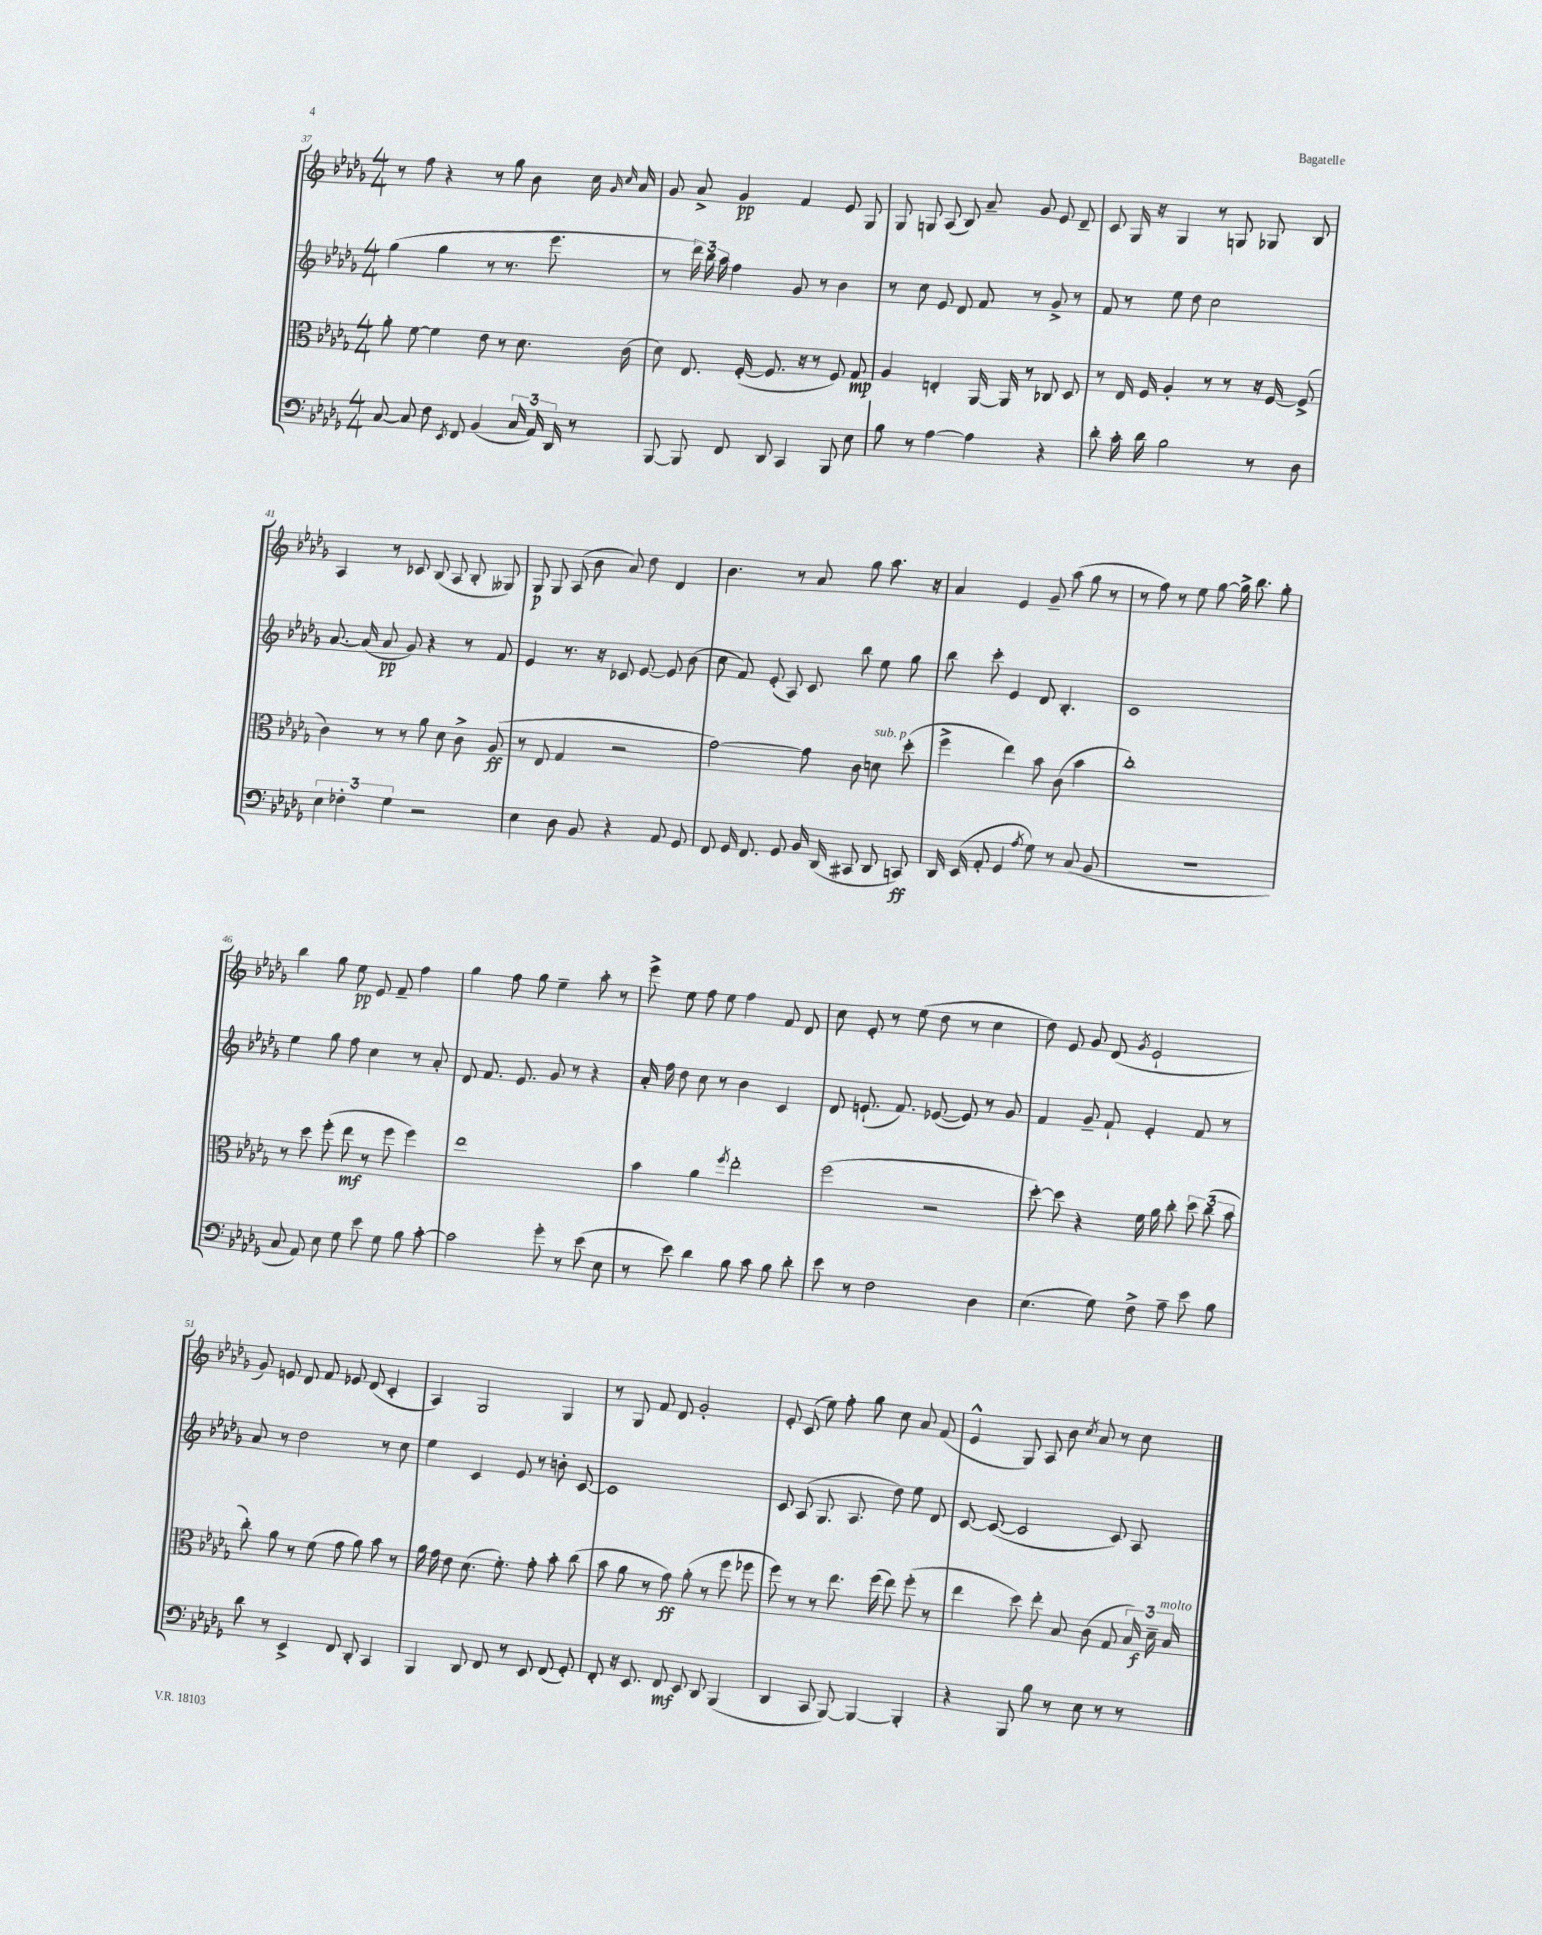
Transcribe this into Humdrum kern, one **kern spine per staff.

**kern	**dynam	**kern	**dynam	**kern	**dynam	**kern	**dynam
*part4	*part4	*part3	*part3	*part2	*part2	*part1	*part1
*staff4	*staff4	*staff3	*staff3	*staff2	*staff2	*staff1	*staff1
*clefF4	*	*clefC3	*	*clefG2	*	*clefG2	*
*k[b-e-a-d-g-]	*	*k[b-e-a-d-g-]	*	*k[b-e-a-d-g-]	*	*k[b-e-a-d-g-]	*
*M4/4	*	*M4/4	*	*M4/4	*	*M4/4	*
=37	=37	=37	=37	=37	=37	=37	=37
[8C/	.	8a-'\	.	(4gg-\	.	8r	.
8C/]	.	[8f\	.	.	.	8ff\	.
8F\	.	4f\]	.	4gg-\	.	4r	.
8qEE-/	.	.	.	.	.	.	.
8FF/	.	.	.	.	.	.	.
(4BB-/	.	8e-\	.	8r	.	8r	.
.	.	8r	.	8.r	.	8gg-\	.
24C/	.	8.d-\	.	.	.	8b-\	.
24AA-/)	.	.	.	.	.	.	.
.	.	.	.	8.eee-\	.	.	.
24DD-/	.	.	.	.	.	.	.
8r	.	.	.	.	.	16cc\	.
.	.	.	.	.	.	16qqg-/	.
.	.	.	.	.	.	16qqcc/	.
.	.	(16c\	.	.	.	16a-/	.
=38	=38	=38	=38	=38	=38	=38	=38
[8BBB-/	.	8d-\)	.	8r	.	8g-/	.
8BBB-/]	.	8.E-/	.	24ddd-\)	.	8a-^/	.
.	.	.	.	24bb-\	.	.	.
.	.	.	.	24aa-\	.	.	.
8FF/	.	.	.	4ff\	.	4g-/	pp
.	.	([16F'/	.	.	.	.	.
8DD-/	.	8.F/]	.	.	.	.	.
4CC/	.	.	.	8g-/	.	4f/	.
.	.	16r	.	.	.	.	.
.	.	8r	.	8r	.	.	.
8BBB-/	.	8F/)	.	4b-\	.	8e-/	.
8E-\	.	8G-/	mp	.	.	8G-/	.
=39	=39	=39	=39	=39	=39	=39	=39
8B-\	.	4A-/	.	8r	.	8G-/	.
8r	.	.	.	8cc\	.	8Gn/	.
[4A-\	.	4En'/	.	8e-/	.	(8A-/	.
.	.	.	.	8d-/	.	8B-/)	.
4A-\]	.	[16AA-/	.	8f/	.	8a-~/	.
.	.	16AA-/]	.	.	.	.	.
.	.	8r	.	8r	.	8g-/	.
4r	.	8C-X/	.	8g-^/	.	8e-/	.
.	.	8D-/	.	8r	.	8d-~/	.
=40	=40	=40	=40	=40	=40	=40	=40
8d-'\	.	8r	.	8f/	.	8c/	.
16c'\	.	16E-/	.	8r	.	16G-/	.
16d-\	.	16F/	.	.	.	16r	.
2B-\	.	4A-'/	.	8ee-\	.	4G-/	.
.	.	.	.	8dd-\	.	.	.
.	.	8r	.	2cc\	.	8r	.
.	.	8r	.	.	.	8Gn/	.
8r	.	16r	.	.	.	8G-X/	.
.	.	[16F/	.	.	.	.	.
8D-\	.	(8F^/]	.	.	.	8B-/	.
!!LO:LB:g=z
=41	=41	=41	=41	=41	=41	=41	=41
6E-\	.	4c\)	.	[8.a-/	.	4A-/	.
6F-X'\	.	.	.	.	.	.	.
.	.	.	.	(16a-/]	.	.	.
.	.	8r	.	8a-/	pp	8r	.
6G-\	.	.	.	.	.	.	.
.	.	8r	.	8g-/)	.	8c-X/	.
2r	.	8a-\	.	4r	.	(8B-/	.
.	.	8d-\	.	.	.	8A-/	.
.	.	8c^\	.	8r	.	8B-'/	.
.	.	(8A-/	ff	8f/	.	8G--X/)	.
=42	=42	=42	=42	=42	=42	=42	=42
4E-\	.	8r	.	4e-/	.	8G-/	p
.	.	8E-/	.	.	.	8G-/	.
8D-\	.	4G-/	.	8.r	.	(8A-/	.
8BB-/	.	.	.	.	.	8b-\	.
.	.	.	.	16r	.	.	.
4r	.	2r	.	8c-X/	.	8a-/)	.
.	.	.	.	[8e-/	.	8dd-\	.
8AA-/	.	.	.	8e-/]	.	4d-/	.
8GG-/	.	.	.	(8b-\	.	.	.
=43	=43	=43	=43	=43	=43	=43	=43
8FF/	.	[2g-\)	.	8cc\	.	4.b-\	.
16GG-/	.	.	.	8f/)	.	.	.
8.FF/	.	.	.	.	.	.	.
.	.	.	.	(8e-'/	.	.	.
8GG-/	.	.	.	8A-/)	.	8r	.
16BB-/	.	8g-\]	.	8c/	.	8a-/	.
(16DD-/	.	.	.	.	.	.	.
8CC#X/	.	8c\	.	8bb-\	.	8gg-\	.
!	!	!LO:TX:a:i:t=sub. p	!	!	!	!	!
8DD-/	.	8dn\	.	8ee-\	.	8.aa-\	.
8CCn/)	ff	(8dd-'\	.	8gg-\	.	.	.
.	.	.	.	.	.	16r	.
=44	=44	=44	=44	=44	=44	=44	=44
16DD-/	.	4ff^\	.	8bb-\	.	4a-/	.
(16EE-/	.	.	.	.	.	.	.
8AA-'/	.	.	.	8ccc'\	.	.	.
4GG-/	.	4ee-\)	.	4e-/	.	4e-/	.
8qA-/	.	.	.	.	.	.	.
8G-\)	.	8b-\	.	8d-/	.	8g-~/	.
8r	.	(8c\	.	4.B-'/	.	(8aa-\	.
(8C/	.	4b-\	.	.	.	8gg-\	.
8BB-/	.	.	.	.	.	8r	.
=45	=45	=45	=45	=45	=45	=45	=45
1r	.	1cc')	.	1c	.	8r	.
.	.	.	.	.	.	8ff\)	.
.	.	.	.	.	.	8r	.
.	.	.	.	.	.	8ee-\	.
.	.	.	.	.	.	[8gg-\	.
.	.	.	.	.	.	16gg-^\]	.
.	.	.	.	.	.	8.bb-\	.
.	.	.	.	.	.	8gg-'\	.
!!LO:LB:g=z
=46	=46	=46	=46	=46	=46	=46	=46
8C/	.	8r	.	4ee-\	.	4bb-\	.
8AA-/)	.	8dd-\	.	.	.	.	.
8E-\	.	(8ff'\	.	8gg-\	.	8gg-\	.
8G-\	.	8ee-\	mf	8ff\	.	8ee-\	pp
8e-\	.	8r	.	4cc\	.	8e-/	.
8G-\	.	8ff\	.	.	.	8f~/	.
8B-\	.	4ff\)	.	8r	.	4ff\	.
[8c'\	.	.	.	8a-'/	.	.	.
=47	=47	=47	=47	=47	=47	=47	=47
2c\]	.	1ee-	.	8d-/	.	4gg-\	.
.	.	.	.	8.f/	.	.	.
.	.	.	.	.	.	8ff\	.
.	.	.	.	8.e-/	.	.	.
.	.	.	.	.	.	8gg-\	.
8g-'\	.	.	.	8g-/	.	4ee-~\	.
8r	.	.	.	8r	.	.	.
(8e-\	.	.	.	4r	.	8aa-'\	.
8E-\	.	.	.	.	.	8r	.
=48	=48	=48	=48	=48	=48	=48	=48
8r	.	4b-\	.	16a-'/	.	8eee-^\	.
.	.	.	.	16ff\	.	.	.
8e-\)	.	.	.	8dd-\	.	8ee-\	.
4d-\	.	4a-\	.	8cc\	.	8ff\	.
.	.	.	.	8r	.	8ee-\	.
.	.	8qff/	.	.	.	.	.
8B-\	.	2ee-'\	.	4b-\	.	4ff\	.
8c\	.	.	.	.	.	.	.
8B-\	.	.	.	4c/	.	8f/	.
8d-'\	.	.	.	.	.	8d-/	.
=49	=49	=49	=49	=49	=49	=49	=49
8e-\	.	(2ff\	.	8d-/	.	8cc\	.
8r	.	.	.	(8.en`/	.	8e-'/	.
2F\	.	.	.	.	.	8r	.
.	.	.	.	8.f/)	.	.	.
.	.	.	.	.	.	(8ee-\	.
.	.	2r	.	([8e-X/	.	8dd-\	.
.	.	.	.	8e-/])	.	8r	.
4D-\	.	.	.	8r	.	4cc\	.
.	.	.	.	8g-/	.	.	.
=50	=50	=50	=50	=50	=50	=50	=50
(4.E-\	.	[8dd-'\)	.	4f/	.	8dd-\)	.
.	.	8dd-\]	.	.	.	8e-/	.
.	.	4r	.	8g-~/	.	8g-/	.
8G-\)	.	.	.	8f`/	.	(8d-/	.
.	.	.	.	.	.	8qg-/	.
8F^\	.	16f\	.	4e-'/	.	2e-`/	.
.	.	16a-\	.	.	.	.	.
8A-~\	.	8cc'\	.	.	.	.	.
8e-\	.	12dd-\	.	8f/	.	.	.
.	.	(12cc\	.	.	.	.	.
8B-\	.	.	.	8r	.	.	.
.	.	12b-\	.	.	.	.	.
!!LO:LB:g=z
=51	=51	=51	=51	=51	=51	=51	=51
8d-\	.	8cc'\)	.	8a-/	.	8g-/)	.
8r	.	8a-\	.	8r	.	8en/	.
4EE-^/	.	8r	.	2dd-\	.	8d-/	.
.	.	(8f\	.	.	.	8f/	.
8FF/	.	8g-\	.	.	.	8e-X/	.
8DD-'/	.	8a-\)	.	.	.	(8d-/	.
4CC/	.	8b-\	.	8r	.	4c'/	.
.	.	8r	.	8cc\	.	.	.
=52	=52	=52	=52	=52	=52	=52	=52
4BBB-/	.	16a-\	.	4ee-\	.	4A-/)	.
.	.	16g-\	.	.	.	.	.
.	.	8e-\	.	.	.	.	.
8DD-/	.	(8.d-\	.	4c/	.	2G-/	.
8FF/	.	.	.	.	.	.	.
.	.	8.f'\)	.	.	.	.	.
8r	.	.	.	8e-/	.	.	.
8EE-/	.	8g-'\	.	8r	.	.	.
(8FF/	.	8b-'\	.	8bn'\	.	4G-/	.
8GG-'/)	.	(8cc\	.	[8c/	.	.	.
=53	=53	=53	=53	=53	=53	=53	=53
8FF'/	.	8b-\	.	1c]	.	8r	.
16r	.	8a-\	.	.	.	8G-/	.
8.EE-/	.	.	.	.	.	.	.
.	.	8r	.	.	.	8f/	.
8FF/	mf	8g-\)	ff	.	.	8d-/	.
8EE-/	.	(8a-'\	.	.	.	2g-'/	.
8DD-/	.	8r	.	.	.	.	.
(4BBB-/	.	8ff\	.	.	.	.	.
.	.	8ff-X\	.	.	.	.	.
=54	=54	=54	=54	=54	=54	=54	=54
4DD-/	.	8ff\)	.	8c/	.	8e-'/	.
.	.	8r	.	(8A-/	.	(8c/	.
8CC/	.	8r	.	8.G-/	.	8ee-\)	.
[8BBB-/)	.	8.ee-\	.	.	.	8ff'\	.
.	.	.	.	8.A-/	.	.	.
4BBB-/_	.	.	.	.	.	8gg-\	.
.	.	(16ff\	.	.	.	.	.
.	.	8ee-\)	.	8dd-\)	.	8cc\	.
4BBB-'/]	.	(8ff'\	.	8ee-\	.	8a-/	.
.	.	8r	.	8d-/	.	(8f/	.
=55	=55	=55	=55	=55	=55	=55	=55
4r	.	4ee-\	.	[8c/	.	4e-^^/	.
.	.	.	.	(8c/_	.	.	.
8BBB-/	.	8dd-\)	.	2c/]	.	8G-/)	.
8B-\	.	8ee-'\	.	.	.	8A-/	.
8r	.	8B-/	.	.	.	8b-\	.
.	.	.	.	.	.	8qcc/	.
8E-\	.	(8c\	.	.	.	8a-/	.
8r	.	8G-/	.	8c/)	.	8r	.
8r	.	24B-/)	.	8A-/	.	8cc\	.
.	.	24d-~\	f	.	.	.	.
!	!	!LO:TX:a:i:t=molto	!	!	!	!	!
.	.	24B-/	.	.	.	.	.
==	==	==	==	==	==	==	==
*-	*-	*-	*-	*-	*-	*-	*-
